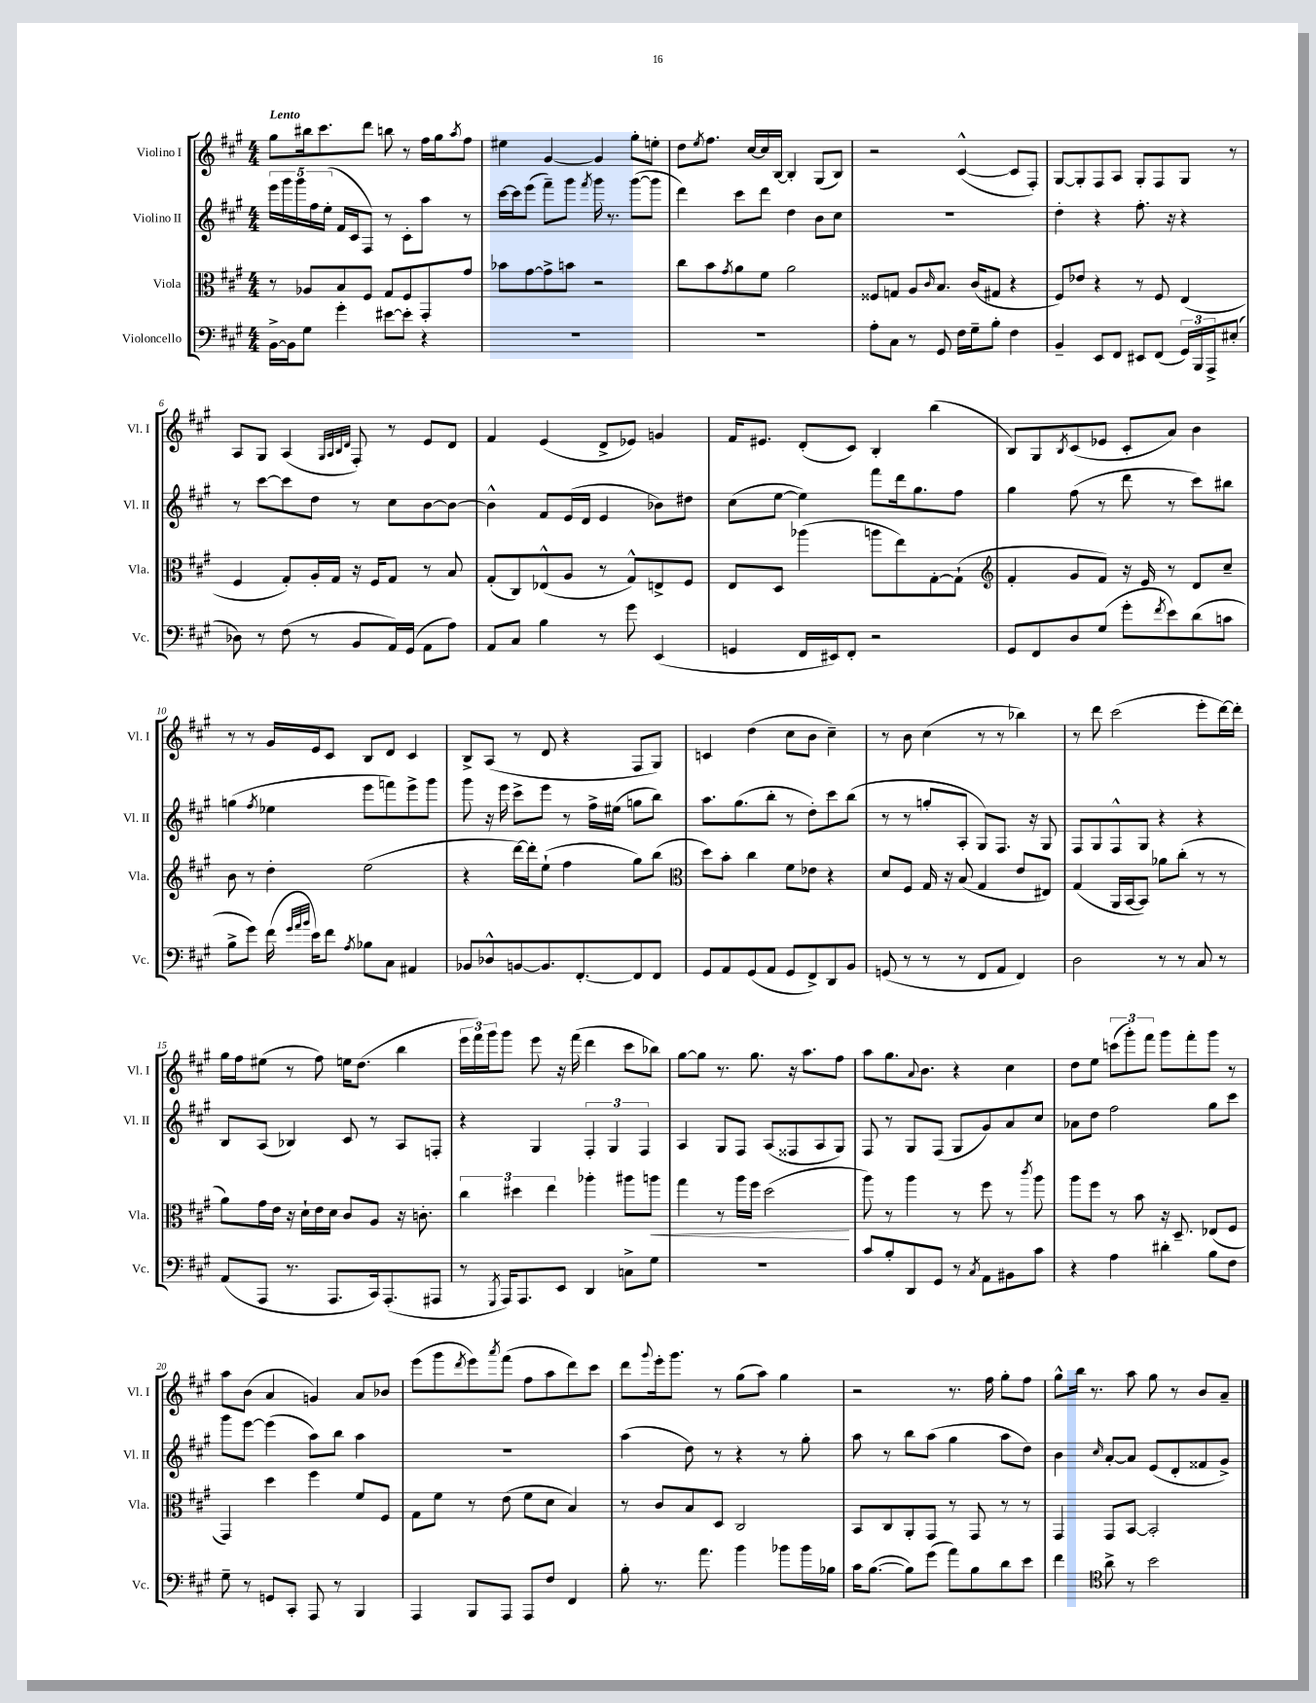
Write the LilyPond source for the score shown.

<<
\new StaffGroup <<
\new Staff = "s0" \with { instrumentName = "Violino I" shortInstrumentName = "Vl. I" } {
    \clef treble \key a \major \numericTimeSignature \time 4/4 \tempo "Lento"
    gis''8 bis''16 cis'''8. d'''8 b''8 r8 fis''16 gis''16 \acciaccatura { a''8 } fis''8 |
    eis''4 gis'4~ gis'4 gis''8-. e''8-. |
    d''8 \acciaccatura { e''8 } fis''8. cis''16~ cis''16 b16~ b4-. gis8( b8) |
    r2 cis'4~-^( cis'8 fis8-.) |
    gis8~ gis8-. fis8 a8 gis8-. fis8 gis8 r8 |
    a8 gis8 a4( \grace { gis32 a32 b32 d'32 } fis8-.) r8 e'8 d'8 |
    fis'4 e'4( d'8-> ees'8) g'4 |
    fis'16 eis'8. d'8-.( cis'8) b4-. b''4( |
    b8) gis8 \acciaccatura { b8 } cis'8( ees'8 cis'8-. a'8) b'4 |
    r8 r8 gis'16 e'16 cis'8 b8 d'8 cis'4 |
    b8-> a8( r8 d'8 r4 fis8 gis8) |
    c'4 d''4( cis''8 b'8 cis''4--) |
    r8 b'8 cis''4( r8 r8 bes''4) |
    r8 d'''8 cis'''2( e'''8-. d'''16~) d'''16-. |
    gis''16 fis''16 eis''8( r8 fis''8) e''16 d''8.( b''4 |
    \tuplet 3/2 { e'''16 fis'''16) gis'''16 } gis'''8 e'''8 r16 fis'''16( d'''4 cis'''8 bes''8) |
    gis''8~ gis''8 r8. gis''8. r16 a''8. fis''8 |
    a''8 gis''8. \appoggiatura { a'8 } b'8. r4 cis''4 |
    d''8 e''8 \tuplet 3/2 { c'''8( gis'''8-.) fis'''8 } gis'''8 fis'''8-. gis'''8 r8 |
    a''8 b'8( a'4 g'4) a'8 bes'8 |
    e'''8( gis'''8 \acciaccatura { d'''8 } e'''8) \acciaccatura { a'''8 } fis'''8( fis''8 a''8 d'''8) cis'''8 |
    d'''8 \appoggiatura { gis'''8 } e'''16-. gis'''8. r8 gis''8( a''8) gis''4 |
    r2 r8. fis''16 gis''8-. fis''8 |
    gis''8-^ b''16 r8. a''8 gis''8 r8 b'8 a'8-- \bar "|." |
}
\new Staff = "s1" \with { instrumentName = "Violino II" shortInstrumentName = "Vl. II" } {
    \clef treble \key a \major \numericTimeSignature \time 4/4
    \tuplet 5/4 { e'''16 gis'''16 gis'''16 fis''16 e''16-.( } fis'16 cis'16 fis8) r8 cis'8-. a''8 r8 |
    cis'''16~ cis'''16 e'''8( fis'''8--) gis'''8 \acciaccatura { fis'''8 } gis'''16 r8. gis'''8~( gis'''8 |
    d'''4) cis'''8 d'''8 d''4 b'8 cis''8 |
    R1 |
    d''4-. r4 fis''8.-. r16 r4 |
    r8 cis'''8~ cis'''8 d''8 r8 cis''8 b'8~ b'8~ |
    b'4-^ fis'8 e'16( d'16 e'4 bes'8) dis''8 |
    cis''8( e''8~ e''4) fis'''8 d'''16 gis''8. fis''8 |
    gis''4 fis''8( r8 d'''8 r8 cis'''8) bis''8 |
    g''4( \acciaccatura { fis''8 } ees''4 e'''8 f'''8) e'''8-> gis'''8 |
    gis'''8 r16 e'''16 cis'''8-> e'''8 r8 fis''16-> eis''16( g''8 b''8) |
    a''8. gis''8.( b''8-. r8 d''8-.) cis'''8 b''8( |
    r8 r8 g''8-. a8-. gis8) fis8. r16 gis8 |
    fis8 gis8 fis8-^ gis8 r4 r4 |
    b8 a8( bes4) cis'8 r8 a8 f8-. |
    r4 gis4 \tuplet 3/2 { fis4-. gis4 fis4 } |
    a4 gis8 fis8 a8( fisis8 a8 gis8) |
    fis8 r8 gis8 fis8( gis8 gis'8) a'8 cis''8 |
    aes'8 d''8 fis''2 gis''8 cis'''8 |
    gis'''8 e'''8~ e'''4( a''8) b''8 a''4 |
    R1 |
    a''4( d''8) r8 r4 r8 gis''8-. |
    a''8 r8 b''8 a''8( gis''4 a''8 d''8) |
    b'4 \grace { cis''16 } a'8~-. a'8 e'8( d'8-. fisis'8 gis'8->) \bar "|." |
}
\new Staff = "s2" \with { instrumentName = "Viola" shortInstrumentName = "Vla." } {
    \clef alto \key a \major \numericTimeSignature \time 4/4
    r8 aes8 b8 fis8 gis8 fis8 gis,8-. gis'8 |
    bes'8 gis'8~ gis'8-> b'8 r2 |
    cis''8 b'8 \acciaccatura { gis'8 } a'8 fis'8 a'2 |
    fisis8 g8 a8 \grace { cis'16 } b8. cis'16( gis8 r4 |
    fis8) ees'8 r4 r8 fis8 e4( |
    fis4 gis8-.) a16-. gis16 r16 fis16 gis8 r8 b8 |
    gis8-.( cis8) ees8-^( a8 r8 gis8-^) e8-> fis8 |
    e8 d8 aes''4( a''8 e''8) gis8~-. gis8-!( |
    \clef treble fis'4-. gis'8 fis'8) r16 e'16 r8 d'8 cis''8-- |
    b'8 r8 d''4-. e''2( |
    r4 d'''16~) d'''16-. e''8-!( fis''4 gis''8) b''8( |
    \clef alto d''8) b'8-. cis''4 fis'8 ees'8 r4 |
    d'8 fis8 gis16 r16 b8( gis4 e'8 eis8) |
    gis4( a,16 b,16~ b,8) aes'8 cis''8-.( r8 r8 |
    a'8) gis'16 e'16 r16 d'16-! e'16 d'16 cis'8 a8 r16 c'8.-. |
    \tuplet 3/2 { cis''4 dis''4 e''4 } aes''4-. ais''8 a''8\< |
    gis''4 r8 a''16 fis''16 d''2\!( |
    a''8) r8 a''4 r8 fis''8 r8 \acciaccatura { cis'''8 } a''8 |
    a''8 fis''8 r8 b'8 r16 d8.-- ees8( fis8 |
    gis,4) d''4 fis''4 fis'8 fis8 |
    gis8 fis'8 r8 e'8( fis'8 d'8 b4) |
    r8 cis'8 b8 d8 cis2 |
    b,8 cis8 a,8-. gis,8 r8 gis,8 r8 r8 |
    gis,4 gis,8 b,8~ b,2-. \bar "|." |
}
\new Staff = "s3" \with { instrumentName = "Violoncello" shortInstrumentName = "Vc." } {
    \clef bass \key a \major \numericTimeSignature \time 4/4
    b,16~-> b,16 gis8 gis'4-. eis'8~ eis'8-. r4 |
    R1 |
    R1 |
    a8-. cis8 r8 gis,8 fis16 gis16-- b8-. fis4 |
    b,4-- e,8 fis,8 eis,8 fis,8( \tuplet 3/2 { gis,16) b,,16 a,,16-> } eis8-.( |
    des8) r8 fis8( r8 b,8 a,16) gis,16( a,8 a8) |
    a,8 cis8 b4 r8 gis'8 e,4( |
    g,4 fis,16 eis,16) fis,8-. r2 |
    gis,8 fis,8 d8 gis8( gis'8-. \acciaccatura { fis'8 } e'8) d'8( c'8 |
    b8-> gis'8) fis'16( \grace { gis'32 a'32 b'32 } e'16) fis'8 \acciaccatura { a8 } bes8 cis8 ais,4 |
    bes,8 des8-^ b,8~ b,8. fis,8.~-. fis,8 fis,8 |
    gis,8 a,8 gis,8( a,8 gis,8 fis,8->) d,8 b,8 |
    g,8( r8 r8 r8 fis,8 a,8 fis,4) |
    d2 r8 r8 cis8 r8 |
    a,8( a,,8 r8. a,,8. cis,16) a,,8.-.( ais,,8 |
    r8 \acciaccatura { gis,,8 } a,,16) a,,8. e,8 d,4 c8-> gis8 |
    R1 |
    cis'8 b8-. d,8 gis,8 r8 \acciaccatura { cis8 } a,8 bis,8 cis'8 |
    r4 a4 dis'4-. b8 fis8 |
    gis8-- r8 g,8 cis,8-. a,,8 r8 b,,4 |
    a,,4 b,,8 a,,8 a,,8 fis8 fis,4 |
    b8-. r8. a'8. b'4 bes'8 bes'16 bes16 |
    cis'16 b8.~( b8) gis'8( a'8) b8 d'8 e'8 |
    fis'4 \clef tenor a'8-> r8 b'2 \bar "|." |
}
>>
>>
